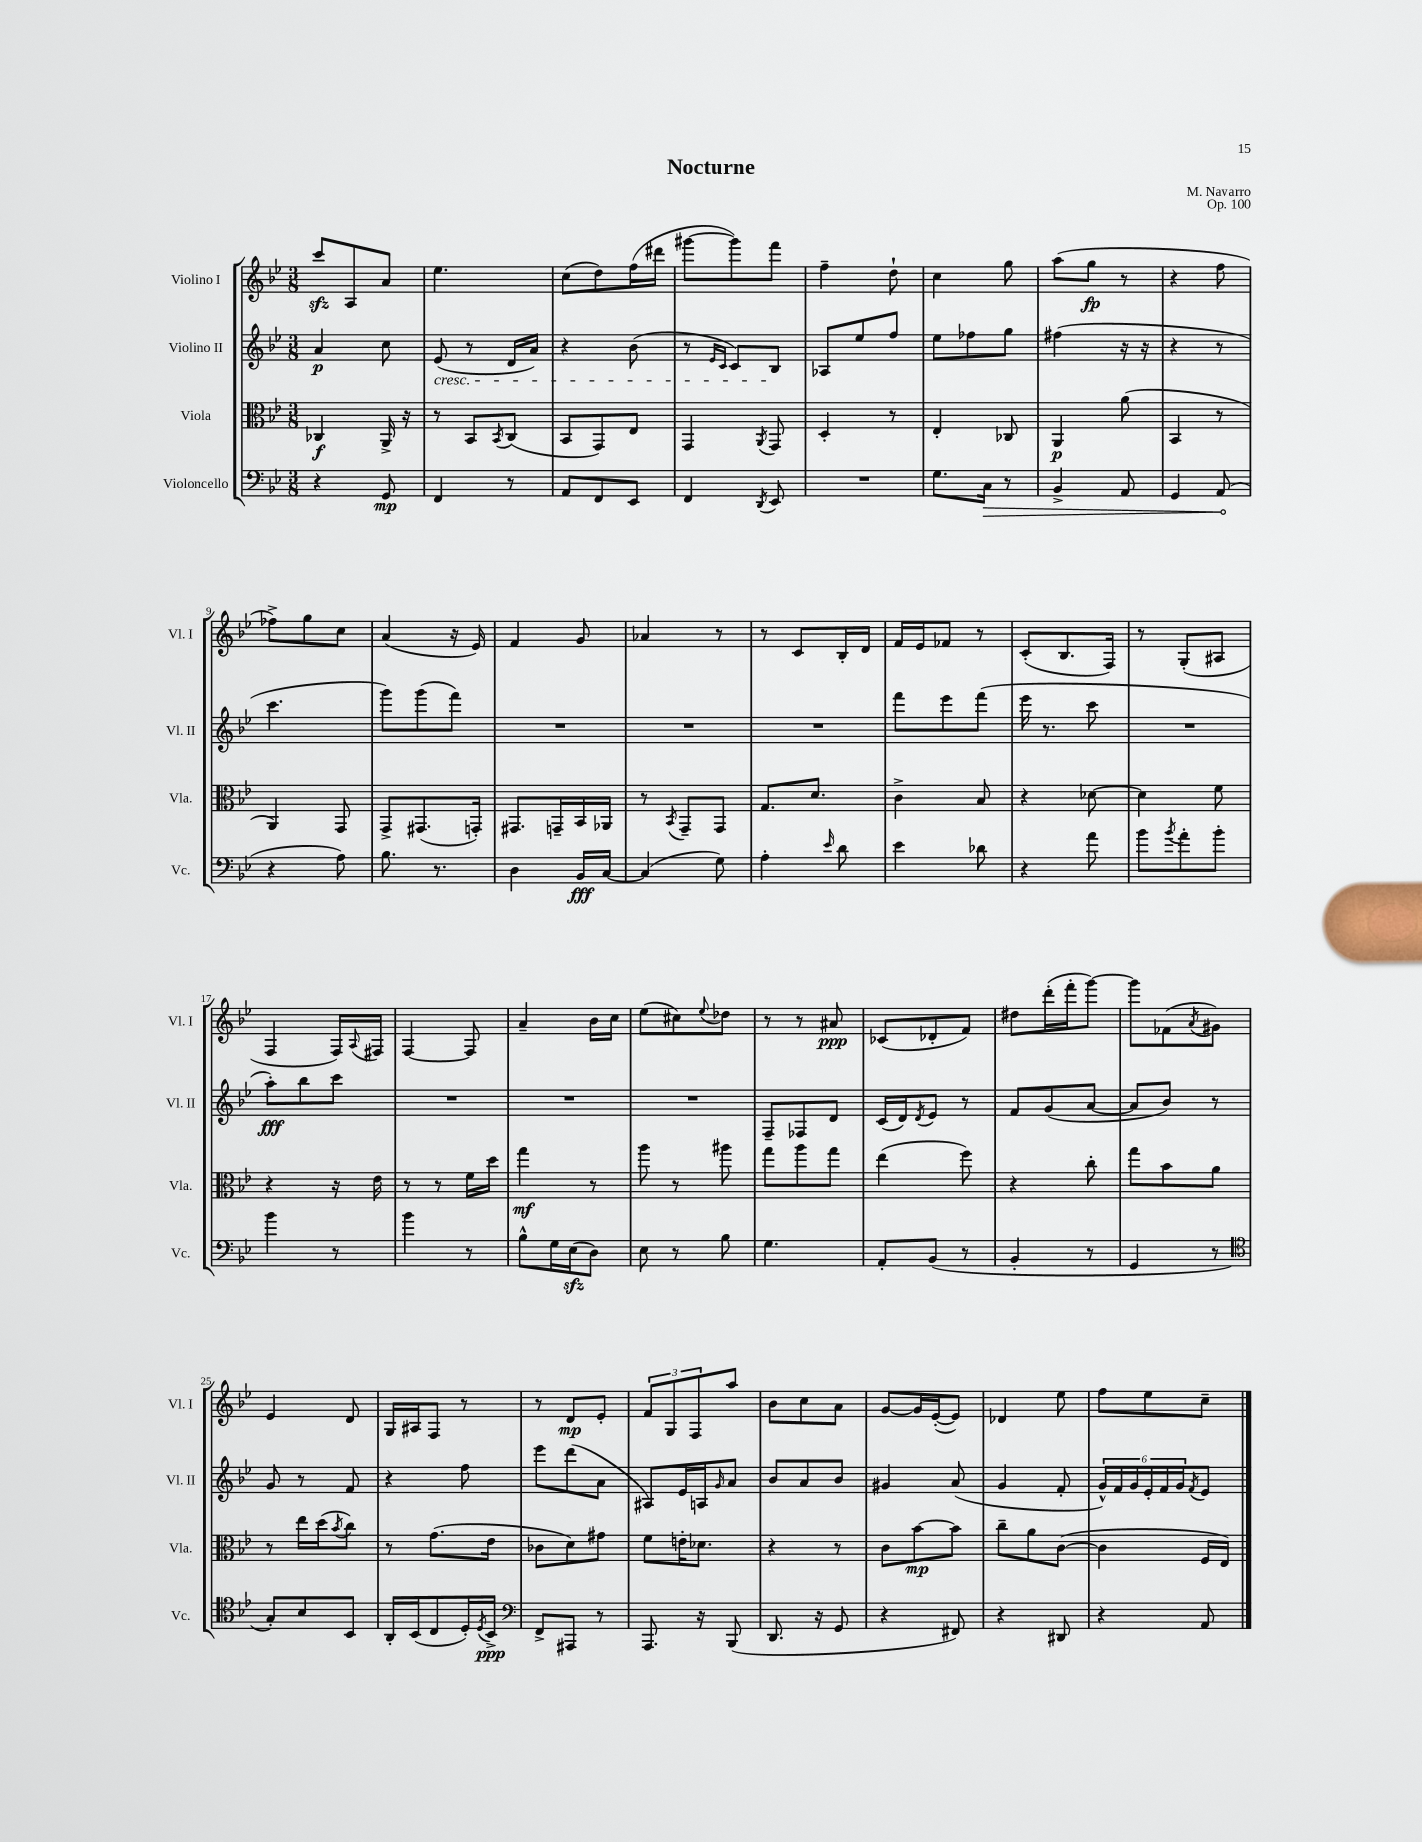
\header { title = "Nocturne" composer = "M. Navarro" opus = "Op. 100" }
<<
\new StaffGroup <<
\new Staff = "s0" \with { instrumentName = "Violino I" shortInstrumentName = "Vl. I" } {
    \clef treble \key bes \major \numericTimeSignature \time 3/8
    c'''8\sfz a8 a'8 |
    ees''4. |
    c''8( d''8) f''16( dis'''16 |
    gis'''8~ gis'''8) f'''8 |
    f''4-- d''8-! |
    c''4 g''8 |
    a''8( g''8\fp r8 |
    r4 f''8 |
    fes''8->) g''8 c''8 |
    a'4( r16 ees'16) |
    f'4 g'8 |
    aes'4 r8 |
    r8 c'8 bes16-. d'16 |
    f'16 ees'16 fes'8 r8 |
    c'8-.( bes8. f16) |
    r8 g8-.( ais8 |
    f4 f16) \appoggiatura { a8 } fis16 |
    f4~ f8 |
    a'4-- bes'16 c''16 |
    ees''8( cis''8) \appoggiatura { ees''8 } des''8 |
    r8 r8 ais'8\ppp |
    ces'8( des'8-. f'8) |
    dis''8 d'''16-.( f'''16-. g'''8~) |
    g'''8 fes'8( \acciaccatura { a'8 } gis'8) |
    ees'4 d'8 |
    g16 ais16 f8 r8 |
    r8 d'8\mp ees'8-. |
    \tuplet 3/2 { f'8 g8 f8 } a''8 |
    bes'8 c''8 a'8 |
    g'8~ g'16 ees'16~-.( ees'8) |
    des'4 ees''8 |
    f''8 ees''8 c''8-- \bar "|." |
}
\new Staff = "s1" \with { instrumentName = "Violino II" shortInstrumentName = "Vl. II" } {
    \clef treble \key bes \major \numericTimeSignature \time 3/8
    a'4\p c''8 |
    ees'8\cresc( r8 d'16 a'16) |
    r4 bes'8( |
    r8 \grace { ees'16 c'16 } c'8) bes8\! |
    aes8 ees''8 f''8 |
    ees''8 fes''8 g''8 |
    fis''4( r16 r16 |
    r4 r8 |
    c'''4. |
    g'''8) g'''8( f'''8) |
    R4. |
    R4. |
    R4. |
    f'''8 ees'''8 f'''8( |
    ees'''16 r8. c'''8 |
    R4. |
    a''8-.\fff) bes''8 c'''8 |
    R4. |
    R4. |
    R4. |
    f8-- fes8 d'8 |
    c'16( d'16) \acciaccatura { d'8 } ees'8 r8 |
    f'8 g'8( a'8~ |
    a'8 bes'8) r8 |
    g'8 r8 f'8 |
    r4 f''8 |
    ees'''8 d'''8( a'8 |
    ais8) ees'16 a16 \grace { g'16 } a'8 |
    bes'8 a'8 bes'8 |
    gis'4 a'8( |
    g'4 f'8-. |
    \tuplet 6/4 { g'16-^) f'16 g'16 ees'16-. f'16 g'16 } \acciaccatura { f'8 } ees'8 \bar "|." |
}
\new Staff = "s2" \with { instrumentName = "Viola" shortInstrumentName = "Vla." } {
    \clef alto \key bes \major \numericTimeSignature \time 3/8
    ces4\f a,16-> r16 |
    r8 bes,8 \acciaccatura { bes,8 } c8( |
    bes,8 g,8) ees8 |
    g,4 \acciaccatura { a,8 } g,8 |
    d4-. r8 |
    ees4-. ces8 |
    a,4\p a'8( |
    bes,4 r8 |
    a,4) g,8 |
    g,8-> gis,8.( g,16-.) |
    gis,8. g,16-- bes,16 aes,16 |
    r8 \acciaccatura { bes,8 } g,8-- g,8 |
    g8. d'8. |
    c'4-> bes8 |
    r4 des'8~ |
    des'4 f'8 |
    r4 r16 ees'16 |
    r8 r8 f'16 d''16 |
    g''4\mf r8 |
    a''8 r8 ais''8 |
    g''8 a''8 g''8 |
    ees''4( f''8) |
    r4 c''8-. |
    g''8 bes'8 a'8 |
    r8 ees''16 d''16( \acciaccatura { bes'8 } c''8) |
    r8 g'8.( ees'16 |
    ces'8 d'8) gis'8 |
    f'8 e'16-. des'8. |
    r4 r8 |
    c'8 bes'8~\mp bes'8 |
    c''8-- a'8 c'8~( |
    c'4 f16 ees16) \bar "|." |
}
\new Staff = "s3" \with { instrumentName = "Violoncello" shortInstrumentName = "Vc." } {
    \clef bass \key bes \major \numericTimeSignature \time 3/8
    r4 g,8\mp |
    f,4 r8 |
    a,8 f,8 ees,8 |
    f,4 \acciaccatura { d,8 } ees,8 |
    R4. |
    g8. \once \override Hairpin.circled-tip = ##t c16\> r8 |
    bes,4-> a,8 |
    g,4 a,8\!( |
    r4 a8) |
    bes8. r8. |
    d4 bes,16\fff c16~ |
    c4( g8) |
    a4-. \grace { ees'16 } d'8 |
    ees'4 des'8 |
    r4 a'8 |
    bes'8 \acciaccatura { bes'8 } a'8-. bes'8-. |
    bes'4 r8 |
    bes'4 r8 |
    bes8-^ g16 ees16\sfz( d8) |
    ees8 r8 bes8 |
    g4. |
    a,8-. bes,8( r8 |
    bes,4-. r8 |
    g,4 r8 |
    \clef tenor g8-.) bes8 bes,8 |
    a,16-. bes,16( c8 d16-.) \acciaccatura { d8 } bes,16->\ppp |
    \clef bass f,8-> ais,,8 r8 |
    a,,8. r16 bes,,8( |
    d,8. r16 g,8 |
    r4 fis,8) |
    r4 dis,8 |
    r4 a,8 \bar "|." |
}
>>
>>
